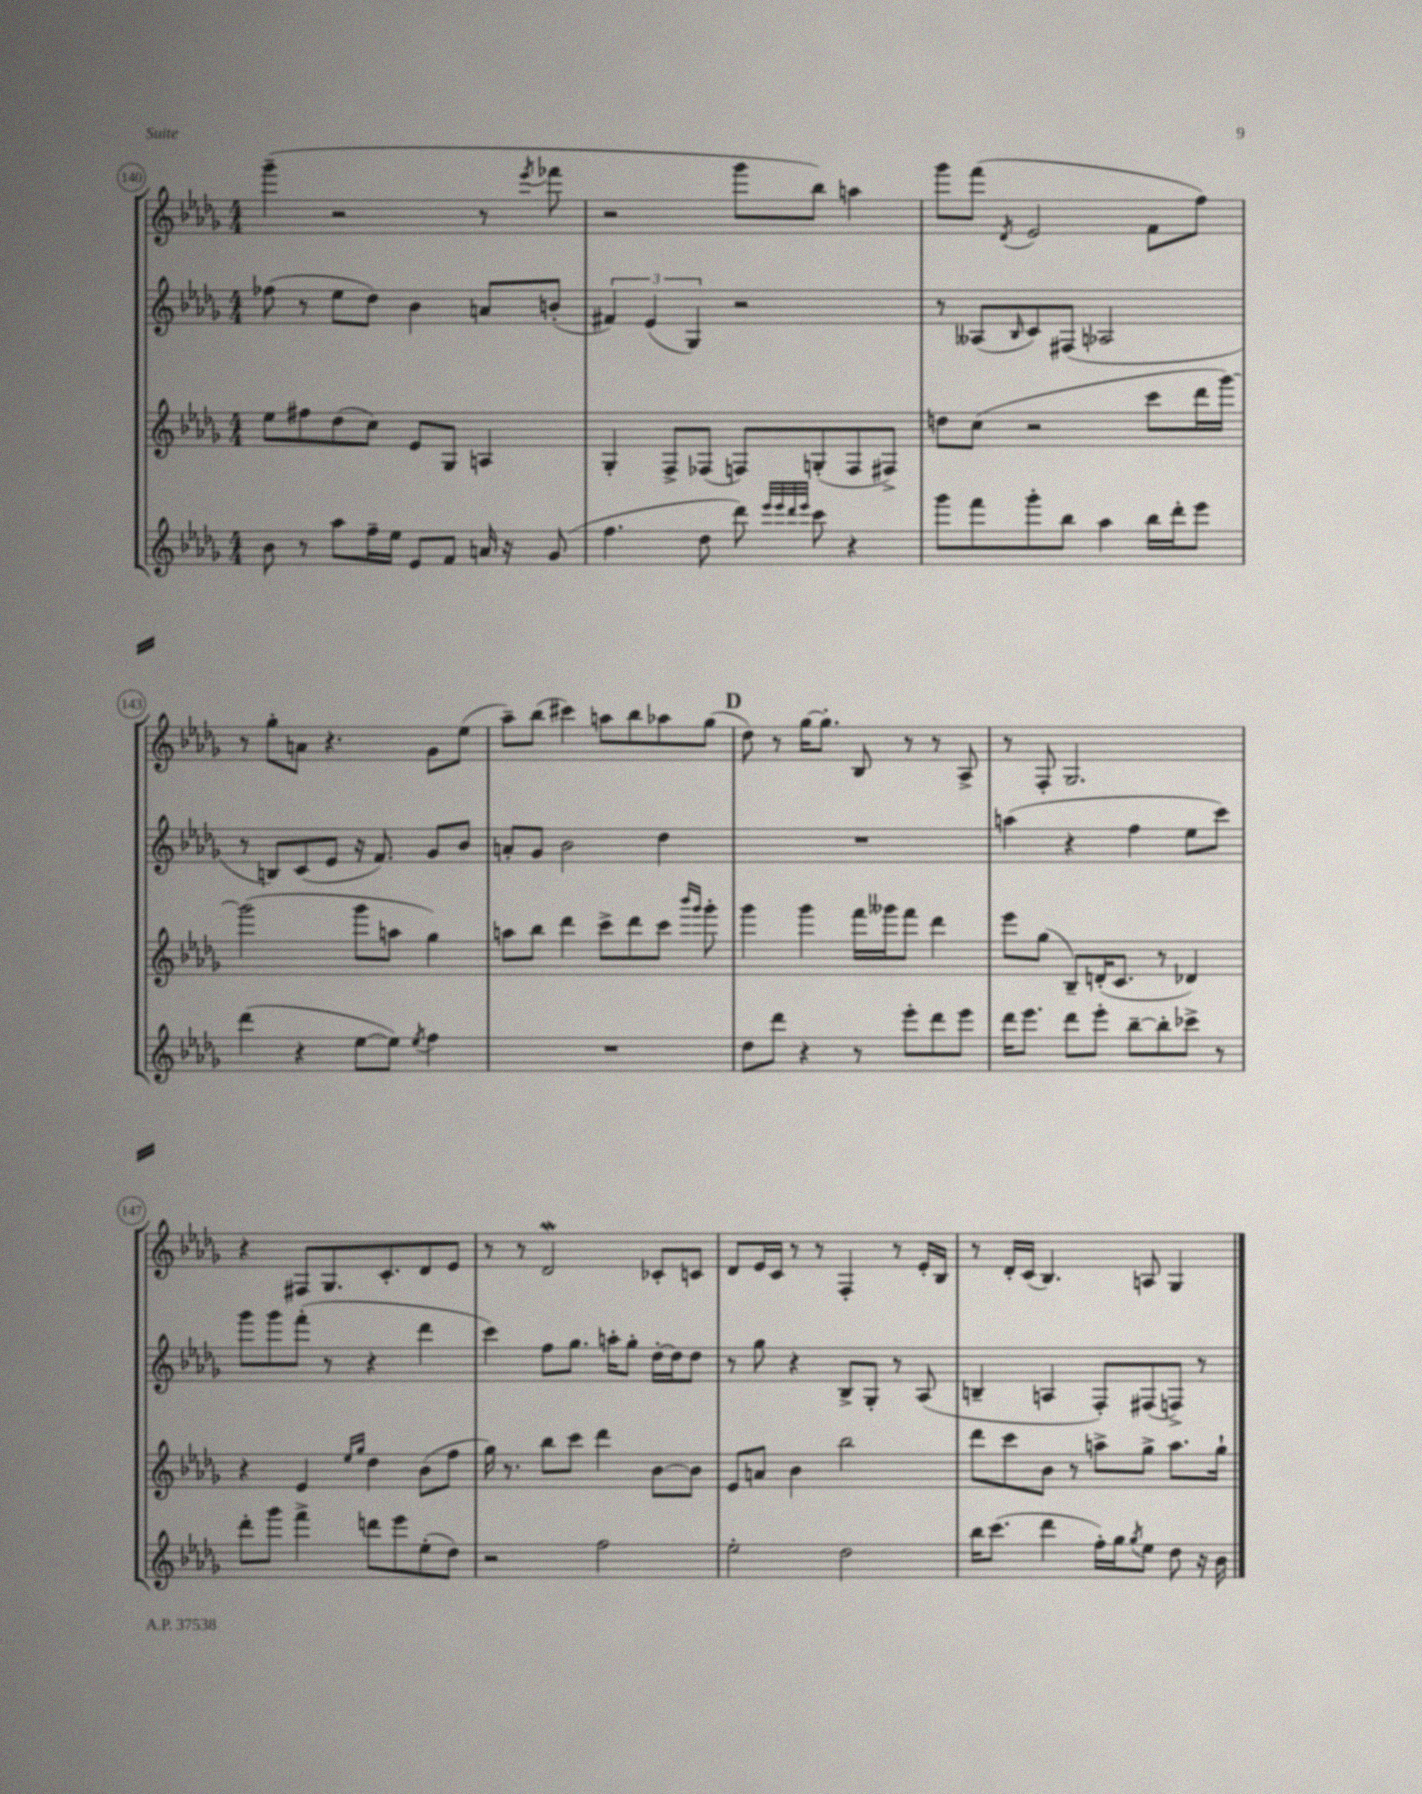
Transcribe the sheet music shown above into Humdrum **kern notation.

**kern	**kern	**kern	**kern
*staff4	*staff3	*staff2	*staff1
*clefG2	*clefG2	*clefG2	*clefG2
*k[b-e-a-d-g-]	*k[b-e-a-d-g-]	*k[b-e-a-d-g-]	*k[b-e-a-d-g-]
*M4/4	*M4/4	*M4/4	*M4/4
8b-\	8ee-\L	(8ff-\	(4ggg-~\
8r	8ff#\	8r	.
8aa-\L	(8dd-\	8ee-\L	2r
16ff~\L	8cc\J)	8dd-\J)	.
16ee-\JJ	.	.	.
8e-/L	8e-/L	4b-\	.
8f/J	8G-/J	.	.
16a/	4A/	8a/L	8r
16r	.	.	.
.	.	.	8qeee-/
(8g-/	.	(8b'/J	8fff-\
=	=	=	=
4.ff\	4G-'/	6f#/)	2r
.	.	(6e-/	.
.	8F^/L	.	.
.	.	6G-/)	.
8dd-\	(8F-/J	.	.
8ddd-\)	8F/L)	2r	8ggg-\L
32qqeee-/LLL	.	.	.
32qqeee-/	.	.	.
32qqddd-/	.	.	.
32qqeee-/JJJ	.	.	.
8ccc\	(8G'/	.	8bb-\J)
4r	8F/	.	4aa\
.	8F#^/J)	.	.
=	=	=	=
8ggg-\L	8dd\L	8r	8ggg-\L
8fff\	(8cc\J	(8A--/L	(8fff\J
.	.	16qqB-/	8qd-/
8ggg-'\	2r	8c/)	2e-/
8bb-\J	.	(8F#/J	.
4aa-\	.	2A-/	.
16bb-\LL	8ccc\L	.	8f\L
16ddd-'\J	.	.	.
8eee-\J	16ddd-\L	.	8ff\J)
.	[16ggg-\JJ)	.	.
=	=	=	=
(4ddd-\	(2ggg-\]	8r	8r
.	.	8B/L)	8gg-'\L
4r	.	(8c/	8a\J
.	.	8e-/J	4.r
[8ee-\L	8ggg-\L	16r	.
.	.	8.f/)	.
8ee-\]J)	8aa\J	.	.
8qee-/	.	.	.
4ff\	4gg-\)	8g-/L	8g-\L
.	.	8b-/J	(8ee-\J
=	=	=	=
1r	8aa\L	8a'/L	8aa-~\L)
.	8bb-\J	8g-/J	(8bb-\J
.	4ddd-\	2b-\	4ccc#\)
.	8ccc^\L	.	8aa\L
.	8ddd-\	.	8bb-\
.	8ccc\J	4dd-\	8aa-\
.	16qqbbb-/LL	.	.
.	16qqggg-/JJ	.	.
.	8ggg-'\	.	(8gg-\J
=	=	=	=
8dd-\L	4ggg-\	1r	8dd-\)
8ddd-\J	.	.	8r
4r	4ggg-\	.	[16gg-\LK
.	.	.	8.gg-'\]J
8r	16fff\LL	.	8B-/
.	16ggg--\J	.	.
8eee-'\L	8fff\J	.	8r
8ddd-\	4ddd-\	.	8r
8eee-\J	.	.	8A-^/
=	=	=	=
16ddd-\LK	8eee-\L	(4aa\	8r
8.eee-\J	.	.	.
.	(8gg-\J	.	8F'/
8ddd-\L	8B-~/L)	4r	2.G-/
8eee-'\J	(16d'/K	.	.
.	8.c/J	.	.
[8bb-~\L	.	4ff\	.
8bb-'\]	8r	.	.
8ccc-^\J	4d-/)	8ee-\L	.
8r	.	8ccc\J)	.
=	=	=	=
8ddd-'\L	4r	8ggg-\L	4r
8ggg-\J	.	8ggg-\	.
4fff^\	4e-/	(8fff'\J	8F#/L
.	.	8r	8.G-/
.	16qqee-/LL	.	.
.	16qqgg-/JJ	.	.
8ddd\L	4dd-\	4r	.
.	.	.	8.c'/
8eee-\	.	.	.
(8ee-'\	(8b-\L	4ddd-\	8d-/
8dd-\J)	8ff\J	.	8e-/J
=	=	=	=
2r	16gg-\)	4ccc\)	8r
.	8.r	.	.
.	.	.	8r
.	8bb-\L	8ff\L	2d-/
.	8ccc\J	8.gg-\J	.
2ff\	4ddd-\	.	.
.	.	16aa'\LK	.
.	.	8gg-'\J	.
.	[8b-\L	[16dd-'\LL	8c-'/L
.	.	16dd-\]J	.
.	8b-\]J	8dd-\J	8c/J
=	=	=	=
2ee-'\	8e-/L	8r	8d-/L
.	8a/J	8gg-\	16e-/L
.	.	.	16c/JJ
.	4b-\	4r	8r
.	.	.	8r
2dd-\	2bb-\	8B-^/L	4F'/
.	.	8G-'/J	.
.	.	8r	8r
.	.	(8A-/	16e-'/LL
.	.	.	16B-/JJ
=	=	=	=
16bb-\LK	8ddd-\L	4B~/	8r
(8.ccc\J	.	.	.
.	8ccc\	.	16d-'/LL
.	.	.	(16c/JJ
4ddd-\	8b-\J	4A/	4.B-/)
.	8r	.	.
16ff'\LL)	8aa^\L	8F'/L)	.
16gg-\J	.	.	.
8qgg-/	.	.	.
8ee-\J	8gg-^\J	(8F#/	8A/
8dd-\	8.aa\L	8F^/J)	4G-/
16r	.	8r	.
16b-\	16gg-`\Jk	.	.
==	==	==	==
*-	*-	*-	*-
